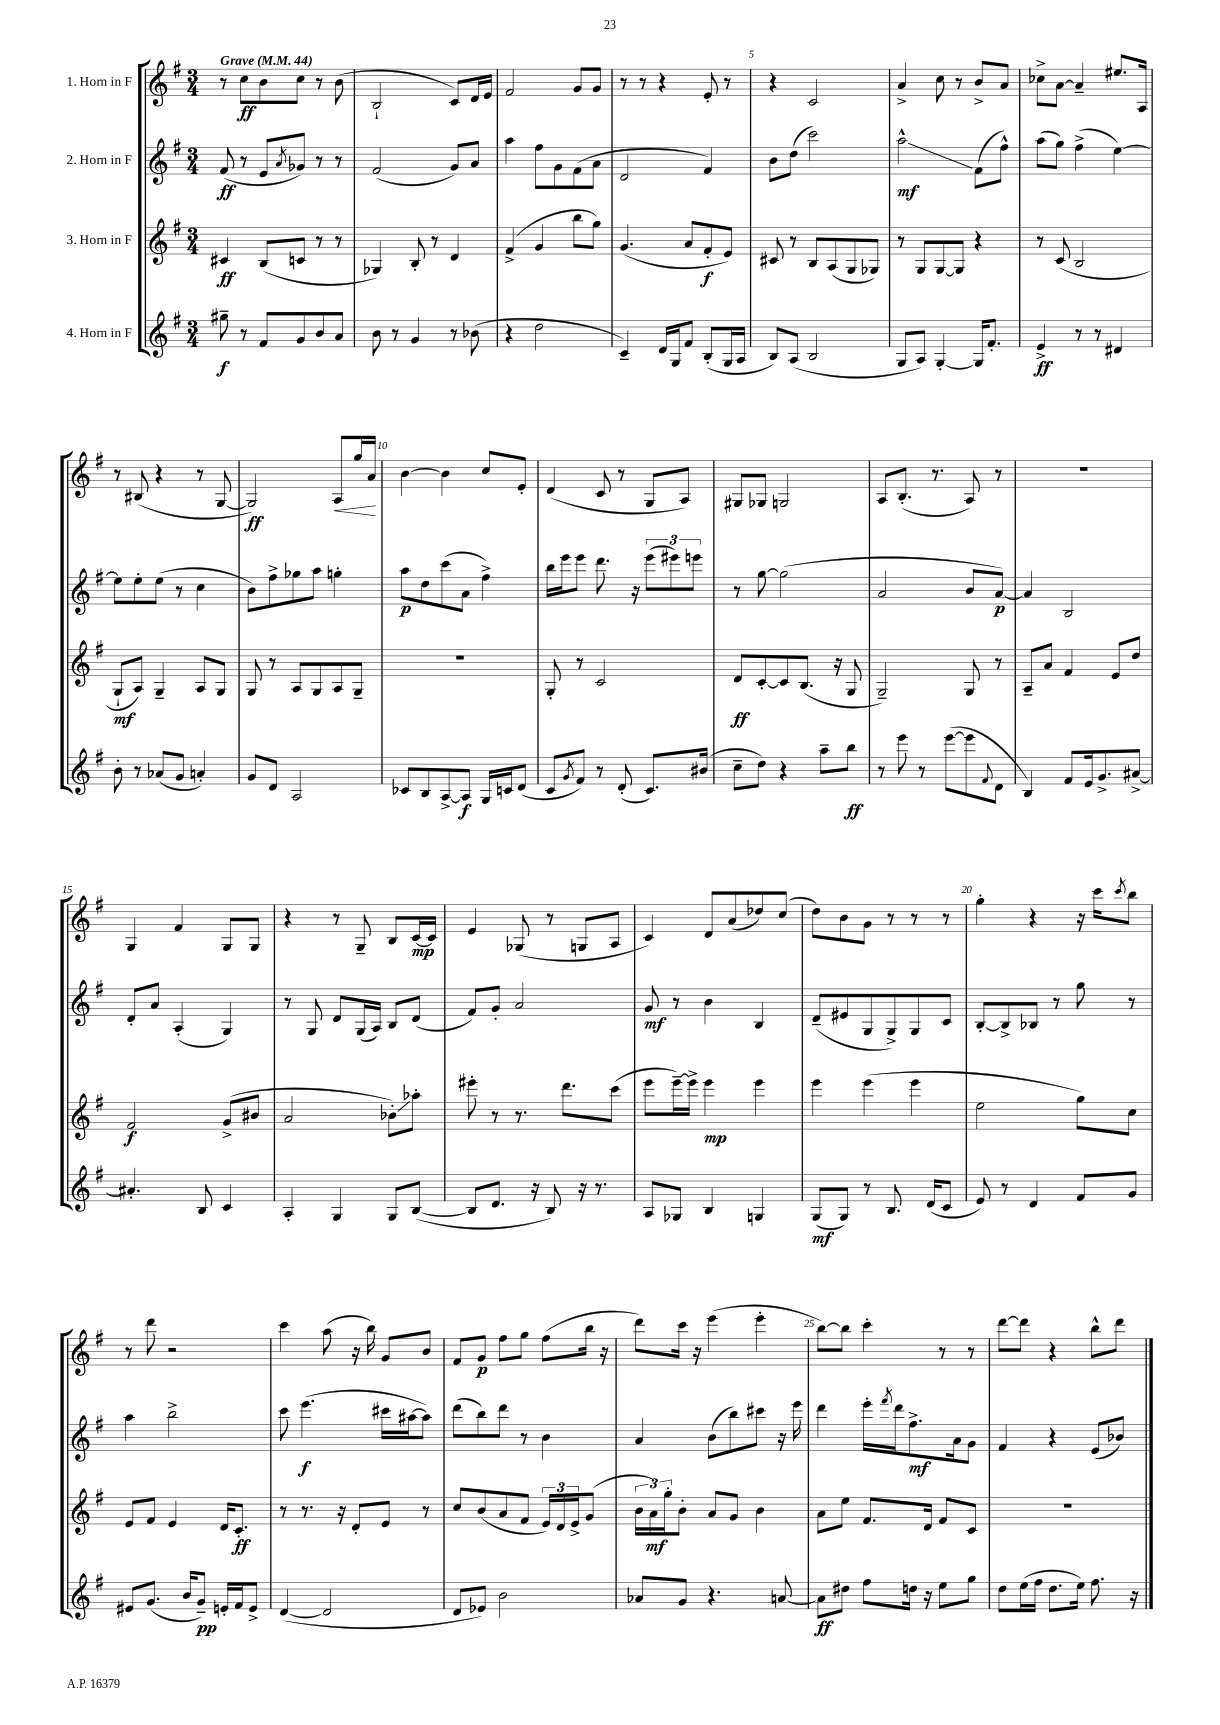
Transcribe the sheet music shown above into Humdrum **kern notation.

**kern	**kern	**kern	**kern
*staff4	*staff3	*staff2	*staff1
*clefG2	*clefG2	*clefG2	*clefG2
*k[f#]	*k[f#]	*k[f#]	*k[f#]
*M3/4	*M3/4	*M3/4	*M3/4
*MM44	*MM44	*MM44	*MM44
8gg#~	4c#	(8f#	8r
8r	.	8r	8cc
8f#	(8B	8e	8b
.	.	8qa	.
8g	8c	8g-)	8cc
8b	8r	8r	8r
8a	8r	8r	(8b
=	=	=	=
8b	4G-)	(2f#	2B`
8r	.	.	.
4g	8B'	.	.
.	8r	.	.
8r	4d	8g)	8c)
(8b-	.	8a	16d
.	.	.	16e
=	=	=	=
4r	(4f#^	4aa	2f#
2dd	4g	8ff#	.
.	.	8g	.
.	8bb	(8f#	8g
.	8gg)	8a	8g
=	=	=	=
4c~)	(4.g	2d	8r
.	.	.	8r
16d	.	.	4r
16G	.	.	.
8f#	8a	.	.
(8B'	8f#'	4f#)	8e'
16G	8e)	.	8r
16A	.	.	.
=	=	=	=
8B)	8c#	8b	4r
(8A	8r	(8dd	.
2B	8B	2ccc)	2c
.	(8A	.	.
.	8G	.	.
.	8G-)	.	.
=	=	=	=
8G	8r	2aa^^	4a^
8A)	8G	.	.
[4G'	[8G	.	8cc
.	8G]	.	8r
16G]	4r	(8f#	8b^
8.f#'	.	.	.
.	.	8ff#^^)	8a
=	=	=	=
4e^	8r	(8aa	8cc-^
.	(8c	8gg)	[8a
8r	2B	(4ff#^	4a~]
8r	.	.	.
4d#	.	[4ee)	8.ee#
.	.	.	16A
=	=	=	=
8b'	8G`	8ee]	8r
8r	8A)	8ee'	(8B#
(8a-	4G~	(8ee	4r
8g	.	8r	.
4a')	8A	4cc	8r
.	8G	.	[8G
=	=	=	=
8g	8G	8b)	2G])
8d	8r	8ff#^	.
2A	8A	8gg-	.
.	8G	8aa	.
.	8A	4gg'	8A
.	8G~	.	16gg
.	.	.	16a
=	=	=	=
8c-	2.r	8aa	[4b
8B	.	8dd	.
[8A^	.	(8ccc	4b]
8A]	.	8a	.
16G	.	4ff#^)	8cc
16c	.	.	.
(8d	.	.	8e'
=	=	=	=
8c	8G'	16bb	(4d
.	.	16eee	.
8qg	.	.	.
8f#)	8r	8eee	.
8r	2c	8.ddd	8c
(8d'	.	.	8r
.	.	16r	.
8.c)	.	(12eee	8G
.	.	12eee#)	.
.	.	.	8A)
.	.	12eee	.
(16b#	.	.	.
=	=	=	=
8cc~	8d	8r	8G#
8dd)	[8c'	[8gg	8G-
4r	8c]	(2gg]	2G
.	(8.B	.	.
8aa~	.	.	.
.	16r	.	.
8bb	8G	.	.
=	=	=	=
8r	2G~)	2a	8A
8eee	.	.	(8.B'
8r	.	.	.
.	.	.	8.r
([8eee	.	.	.
8eee]	8G	8b	8A)
8qqf#	.	.	.
8d	8r	[8a)	8r
=	=	=	=
4B)	8A~	4a]	2.r
.	8a	.	.
8f#	4f#	2B	.
16e	.	.	.
8.g^	.	.	.
.	8e	.	.
[8a#^	8dd	.	.
=	=	=	=
4.a#']	2f#	8d'	4G
.	.	8a	.
.	.	(4A'	4f#
8B	.	.	.
4c	(8g^	4G)	8G
.	8b#	.	8G
=	=	=	=
4A'	2a	8r	4r
.	.	8G	.
4G	.	8d	8r
.	.	(16G	8G~
.	.	16A)	.
8G	8b-')	8B	8B
([8B	8aa-'	(8d	[16c
.	.	.	16c]
=	=	=	=
8B]	8eee#'	8f#)	4e
8.d	8r	8g'	.
.	8.r	2a	(8G-
16r	.	.	.
8B)	.	.	8r
.	8.ddd	.	.
16r	.	.	8G
8.r	.	.	.
.	(8ccc	.	8A
=	=	=	=
8A	8eee	8g	4c)
8G-	[16eee~)	8r	.
.	16eee^]	.	.
4B	4eee	4b	8d
.	.	.	(8a
4G	4eee	4B	8dd-)
.	.	.	(8cc
=	=	=	=
(8G	4eee	(8d~	8dd)
8G)	.	8e#	8b
8r	(4eee	8G	8g
8.B	.	8G^)	8r
.	4eee	8G	8r
(16d	.	.	.
8c	.	8c	8r
=	=	=	=
8e)	2ee	[8B'	4gg'
8r	.	8B^]	.
4d	.	8B-	4r
.	.	8r	.
8f#	8gg)	8gg	16r
.	.	.	16ccc
.	.	.	8qccc
8g	8cc	8r	8bb
=	=	=	=
8e#	8e	4aa	8r
(8.g	8f#	.	8ddd
.	4e	2bb^	2r
16b	.	.	.
8g~)	.	.	.
16e'	16d	.	.
16f#	8.c'	.	.
8e^	.	.	.
=	=	=	=
([4d	8r	8ccc	4ccc
.	8.r	(4.eee	.
2d]	.	.	(8aa
.	16r	.	.
.	8d'	.	16r
.	.	.	16bb)
.	8e	16ccc#	8g
.	.	[16aa#	.
.	8r	8aa#])	8b
=	=	=	=
8d	8cc	(8ddd	8f#
8e-)	(8b	8bb)	8g
2b	8a	8ddd	8ff#
.	8f#	8r	8gg
.	24e)	4b	(8ff#
.	24d	.	.
.	24e^	.	.
.	(8g	.	16bb
.	.	.	16r
=	=	=	=
8a-	24b	4a	8ddd)
.	24a)	.	.
.	24gg'	.	.
8g	8b'	.	16ccc
.	.	.	16r
4.r	8a	(8b	(4eee
.	8g	8bb)	.
.	4b	8ccc#	4eee'
[8a	.	16r	.
.	.	16eee	.
=	=	=	=
8a]	8a	4ddd	[8bb)
8dd#	8ee	.	8bb]
8ff#	8.f#	16eee'	4ccc'
.	.	8qfff#	.
.	.	16ddd	.
16dd	.	8.ff#^	.
16r	16d	.	.
8ee	8f#	.	8r
.	.	16a	.
8gg	8c	8g	8r
=	=	=	=
8dd	2.r	4f#	[8ddd
(16ee	.	.	8ddd]
16ff#	.	.	.
8.dd	.	4r	4r
16ee)	.	.	.
8.ff#	.	(8e	8bb^^
.	.	8b-)	8ddd
16r	.	.	.
==	==	==	==
*-	*-	*-	*-
